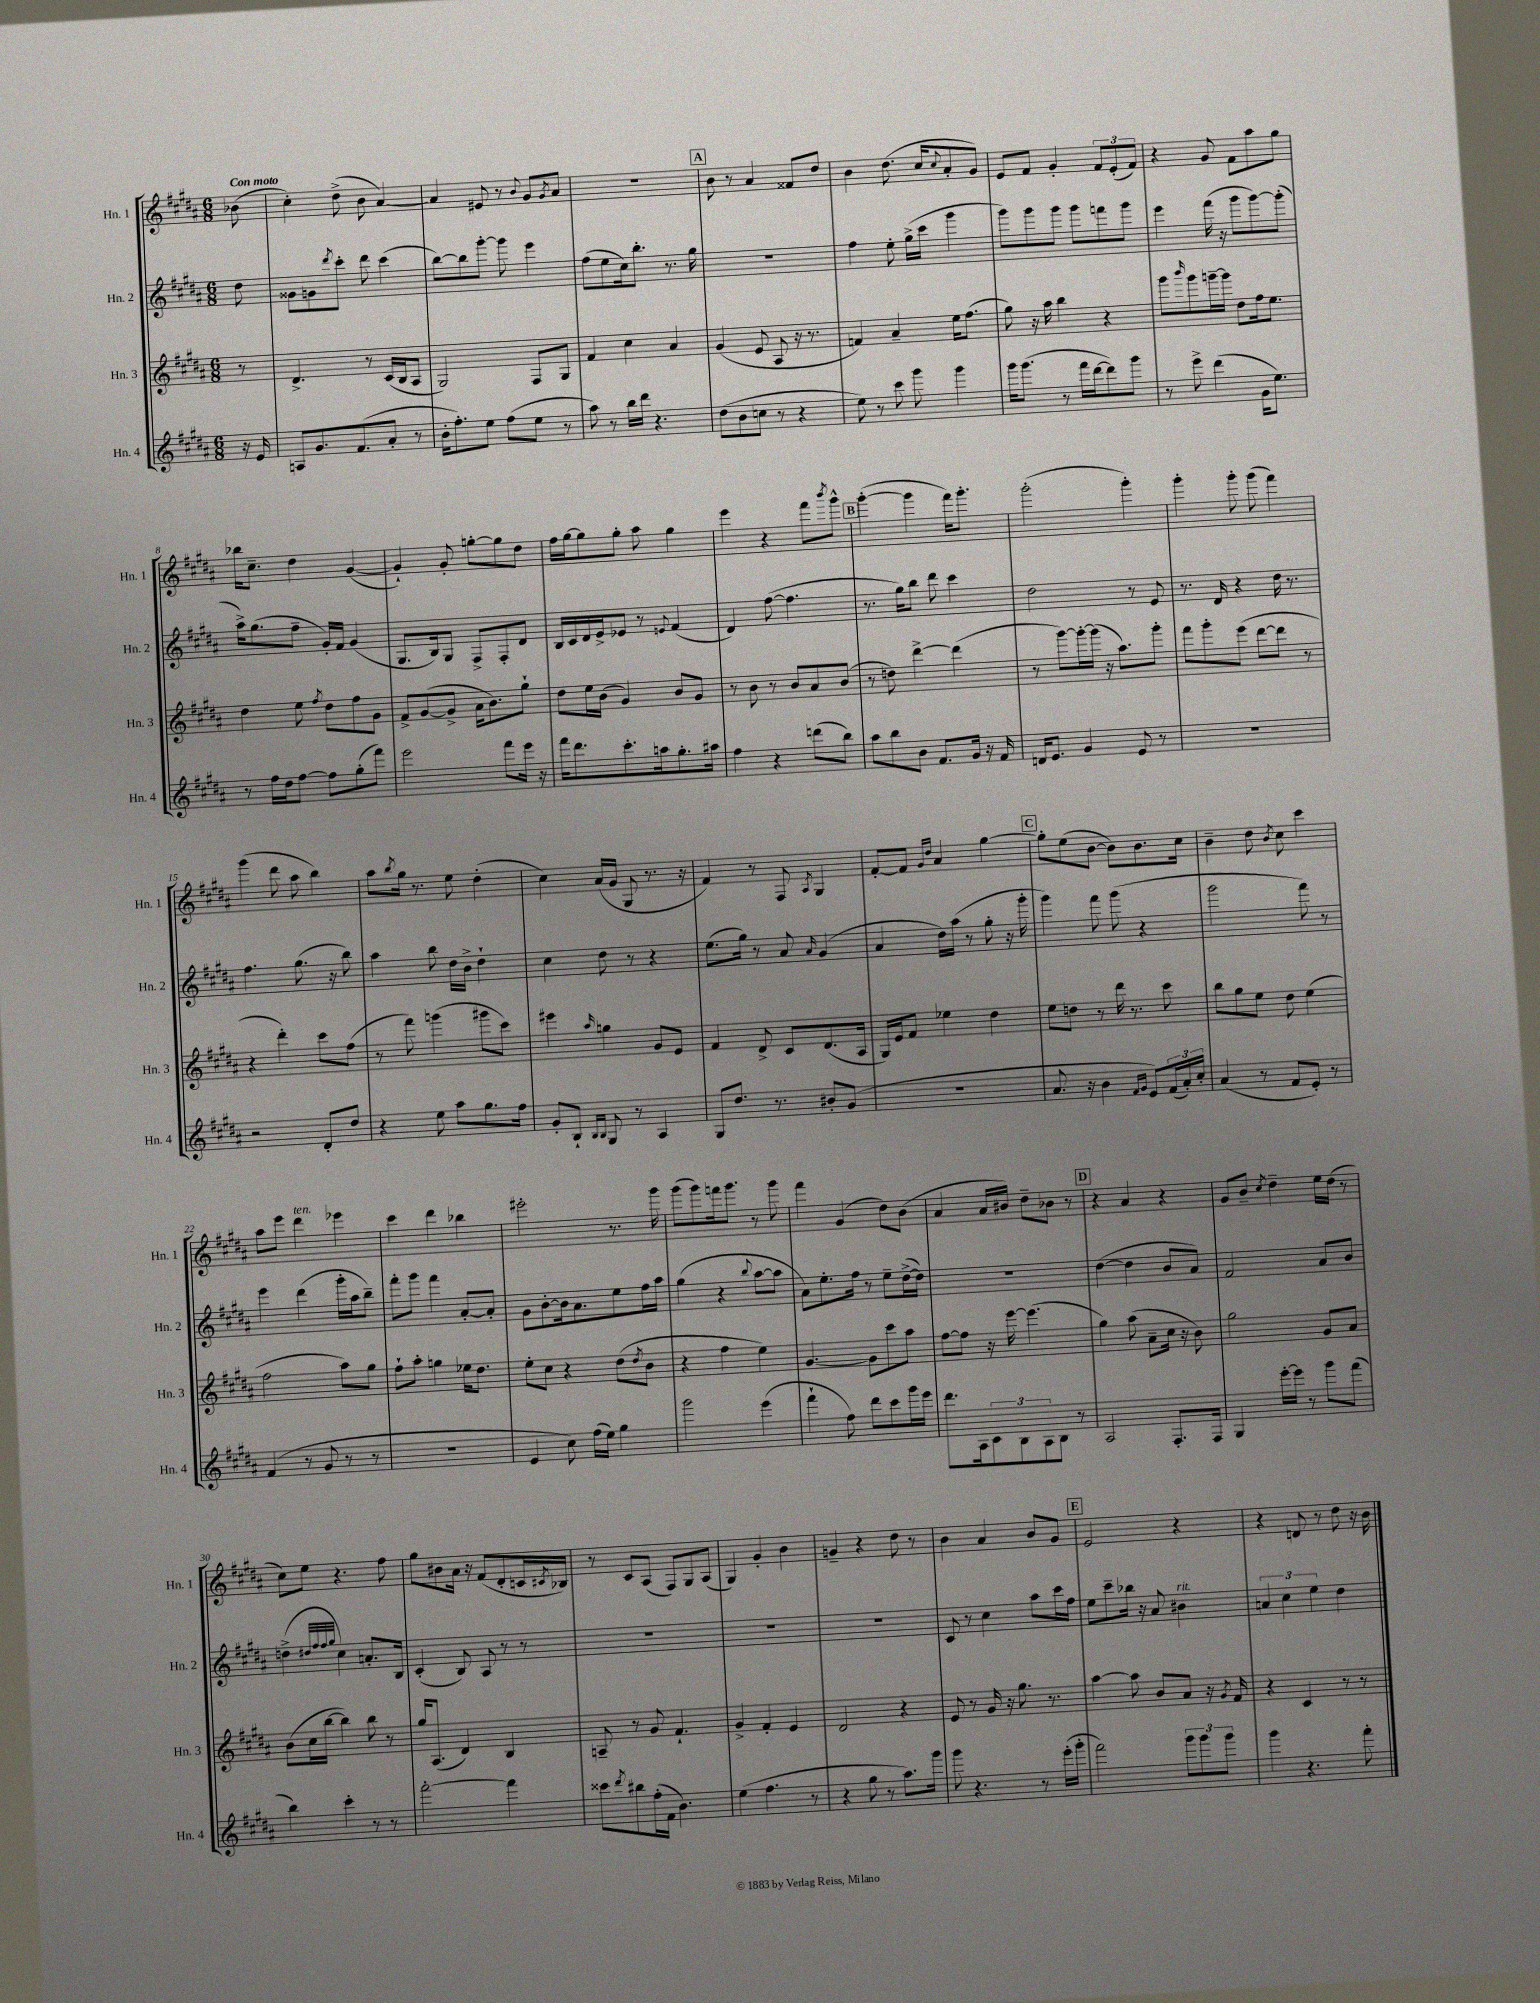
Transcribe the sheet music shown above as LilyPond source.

<<
\new StaffGroup <<
\new Staff = "s0" \with { instrumentName = "Hn. 1" shortInstrumentName = "Hn. 1" } {
    \clef treble \key b \major \numericTimeSignature \time 6/8 \partial 8 \tempo "Con moto"
    bes'8( |
    cis''4-.) dis''8->( b'8 ais'4~) |
    ais'4 eis'8 r8 \appoggiatura { b'8 } gis'8 \acciaccatura { gis'8 } ais'8 |
    R2. |
    \mark \markup { \box "A" } b'8 r8 ais'4 fisis'8 dis''8 |
    b'4 dis''8.( cis''16 \appoggiatura { cis''8 } ais'8-. gis'8) |
    e'8 fis'8 gis'4-. \tuplet 3/2 { fis'8 e'8-.( fis'8) } |
    r4 gis'8 fis'8 ais''8 gis''8 |
    bes''16 cis''8.-- dis''4 gis'4~( |
    gis'4-!) gis'8-. g''8~-. g''8 dis''8 |
    fis''16 gis''16~ gis''8 gis''8-. ais''8 gis''4 |
    e'''4 r4 fis'''8 \acciaccatura { b'''8 } gis'''8-^ |
    \mark \markup { \box "B" } gis'''4~-.( gis'''4 fis'''16) gis'''8.-. |
    gis'''2-.( gis'''4-.) |
    gis'''4-. gis'''8-. gis'''8( fis'''4) |
    gis'''4( dis'''8 ais''8 b''4) |
    ais''8 \acciaccatura { b''8 } gis''16 r8. e''8 dis''4-.( |
    cis''4) ais'16( gis'16 gis8 r8. r16 |
    fis'4) r8 fis8 \acciaccatura { ais8 } gis4 |
    fis'8~-. fis'8 \grace { gis'16 dis''16 } ais'4 gis''4~ |
    \mark \markup { \box "C" } gis''8-. e''8( b'8~ b'8) b'8. cis''16 |
    b'4-- dis''8 \acciaccatura { b'8 } cis''8 cis'''4 |
    ais''8 e'''8 dis'''4^\markup { \italic "ten." } ees'''4 |
    cis'''4 dis'''4 bes''4 |
    eis'''2-. r8. gis'''16 |
    gis'''8( gis'''8) f'''16 gis'''8. r8 gis'''8 |
    fis'''4 gis'4( dis''8) b'8( |
    ais'4 ais'16 bis'16) dis''8-- bes'8 r8 |
    \mark \markup { \box "D" } r4 ais'4 r4 |
    gis'8 b'8-- \acciaccatura { cis''8 } dis''4-- e''16 dis''16( r8 |
    cis''8) e''8 r4. fis''8 |
    gis''8 bis'8 ais'16 r16 fis'8( dis'8-. c'16 \acciaccatura { cis'8 } bes16) |
    r8 cis'8 ais8( fis8) gis8 ais8( |
    gis4) gis'4-. b'4 |
    g'4-- r4 dis''8 r8 |
    b'4 ais'4 b'8 gis'8 |
    \mark \markup { \box "E" } e'2 r4 |
    r4 d'8 r8 dis''8 r16 b'16 \bar "|." |
}
\new Staff = "s1" \with { instrumentName = "Hn. 2" shortInstrumentName = "Hn. 2" } {
    \clef treble \key b \major \numericTimeSignature \time 6/8 \partial 8
    dis''8 |
    gisis'8 g'8 \acciaccatura { dis'''8 } cis'''8-. dis'''8 cis'''4( |
    b''8~) b''8 gis'''8~-. gis'''8 e'''4 |
    fis''8( e''8 cis''16) b''8.-. r8. gis''16 |
    \mark \markup { \box "A" } R2. |
    fis''4 e''8-. gis''16->( cis'''16 gis'''4 |
    gis'''8) gis'''8 gis'''8 gis'''8 f'''8 gis'''8 |
    e'''4 fis'''16( r16 gis'''8 gis'''8~) gis'''8-.( |
    ais''16->) gis''8.( fis''8-- gis'16-.) fis'16 gis'4( |
    gis8. b16) gis8 fis8-> fis8-. dis'8 |
    b16 cis'16 dis'16 e'16-> ees'8 r8 \appoggiatura { e'8 } fis'4( |
    dis'4) fis''8~( fis''4. |
    \mark \markup { \box "B" } r8. gis''16) b''8 dis'''8 cis'''4 |
    dis''2 r8 e'8 |
    r8. dis'16 r4 dis''16 r8. |
    fis''4. gis''8.( r16 b''8) |
    ais''4 b''8 dis''16 b'16-> dis''4-! |
    cis''4 dis''8 r8 r4 |
    e''8.( gis''16) r8 ais'8 \grace { ais'16 } gis'4( |
    ais'4 dis''16) ais''16( r8 gis''8-. r16 gis'''16-. |
    \mark \markup { \box "C" } gis'''4) fis'''8 gis'''8( r4 |
    gis'''2 fis'''8) r8 |
    e'''4 dis'''4( gis'''16-. ais''16 b''8--) |
    fis'''8-. gis'''8 fis'''4 ais'8~-. ais'8-. |
    gis'8 b'8~-. b'16 ais'8. e''8 fis''16 ais''16 |
    gis''4( r4 \appoggiatura { b''8 } ais''8~ ais''8 |
    ais'8) e''8.-. fis''16 r8 e''8-- dis''16~->( dis''16) |
    R2. |
    \mark \markup { \box "D" } dis''4~( dis''4 b'8 ais'8) |
    fis'2 ais'8 b'8 |
    d''4->( \grace { dis''32 fis''32 fis''32 gis''32 } cis''4) a'8.-. b16 |
    cis'4-.( b8) ais8 r8 r8 |
    R2. |
    R2. |
    R2. |
    cis'8 r8 cis''4 ais''8 cis'''16 fis''16 |
    \mark \markup { \box "E" } e''8 cis'''8-- bes''16 r16 ais'8 bis'4^\markup { \italic "rit." } |
    \tuplet 3/2 { a'4 cis''4 e''4 } dis''4 \bar "|." |
}
\new Staff = "s2" \with { instrumentName = "Hn. 3" shortInstrumentName = "Hn. 3" } {
    \clef treble \key b \major \numericTimeSignature \time 6/8 \partial 8
    r8 |
    dis'4.-> r8 cis'16( b16 ais8 |
    gis2) fis8 gis8 |
    fis'4 cis''4 ais'4 |
    \mark \markup { \box "A" } gis'4( e'8 ais8 r16 r8. |
    f'4) ais'4-- e''16 fis''8.( |
    gis''8) r16 ais''16 b''4 r4 |
    gis'''8 \grace { b'''16 } gis'''8 g'''16~-- g'''16 dis''8 fis''16 e''8. |
    dis''4 e''8 \acciaccatura { fis''8 } dis''8 fis''8 gis'8 |
    fis'8-> gis'8~( gis'8-> ais'16 b'8.) gis''8-! |
    dis''8 e''16 b'16( gis'4) b'8 gis'8 |
    r8 b'8 r8 b'8 ais'8 b'8( |
    \mark \markup { \box "B" } r8 d''8) dis'''4~-> dis'''4( |
    r8 gis'''8~) gis'''16~-. gis'''16( r16 ais''8.) gis'''8-. |
    fis'''8 gis'''8-. e'''8( dis'''8~ dis'''8 r8 |
    r4 dis'''4-.) cis'''8 fis''8( |
    r8 fis'''8) g'''4( gis'''8 cis'''8) |
    eis'''4 \grace { ais''16 } g''4 gis'8 e'8 |
    fis'4 dis'8-> cis'8 dis'8.( ais16 |
    gis16) e'16 fis'8 ees''4 dis''4 |
    \mark \markup { \box "C" } e''8 d''8 r8 dis'''16 r8. cis'''8 |
    b''8 gis''8 e''8 dis''8 e''4( |
    fis''2 ais''8) gis''8 |
    fis''8-! ais''8-. g''4 ees''16 dis''8. |
    e''8-. cis''8 r4 dis''8( \acciaccatura { dis''8 } b'8 |
    r4 fis''4 e''4) |
    gis'4.~ gis'8 cis'''8 ais''8 |
    fis''8~ fis''8 r16 e'''16~ e'''4.( |
    \mark \markup { \box "D" } gis''4) ais''8( ais'8-- cis''16 r16 b'8) |
    gis''2 gis'8 ais'8 |
    b'8( cis''16 b''16~ b''4) b''8 r8 |
    gis''16 ais8.( dis'4) b4 |
    a8-- r8 gis'8 fis'4.-! |
    gis'4-> fis'4-. e'4 |
    dis'2 r4 |
    e'8 r8 gis'16 r16 gis''8. r8. |
    \mark \markup { \box "E" } ais''4~ ais''8 b'8 ais'8 r16 \acciaccatura { gis'8 } fis'16 |
    r4 cis'4 r8 r8 \bar "|." |
}
\new Staff = "s3" \with { instrumentName = "Hn. 4" shortInstrumentName = "Hn. 4" } {
    \clef treble \key b \major \numericTimeSignature \time 6/8 \partial 8
    r16 e'16 |
    a8 gis'8. fis'8.( ais'8-. r8 |
    b'16-. fis''8.-.) e''8 fis''8( e''8 r8 |
    ais''8) r8 b''16 dis'''16 r4. |
    \mark \markup { \box "A" } dis''8( b'8 c''8 r8 r4 |
    e''8) r8 cis'''8 gis'''8 gis'''4 |
    gis'''16 gis'''8.( r8 fis'''16 dis'''16~ dis'''8) gis'''8 |
    r8 e'''8-> dis'''4( gis'16 e''8.) |
    r8 fis''16 dis''16 fis''8~ fis''8 gis''8-.( fis'''8) |
    e'''2 fis'''8 e'''16 r16 |
    fis'''16 dis'''8. cis'''8.-. a''16 gis''8.-. ais''16 |
    fis''4 r4 d'''8( b''8) |
    \mark \markup { \box "B" } ais''8 b''8 b'8 fis'8. gis'16 r16 fis'16 |
    d'16 e'8. gis'4 e'8 r8 |
    R2. |
    r2 dis'8-. dis''8 |
    r4 e''8 ais''8 gis''8. fis''16 |
    gis'8-. b8-! \grace { b16 b16 } gis8 r8 ais4 |
    gis8 dis''8. r8. bis'8-. gis'8( |
    R2. |
    \mark \markup { \box "C" } ais'8. r16 b'4 \grace { fis'16 gis'16 } e'8) \tuplet 3/2 { fis'16( ais'16-.) cis''16-. } |
    ais'4( r8 fis'8 e'8-.) r8 |
    fis'4( r8 gis'8 r8 r8 |
    R2. |
    e'4 cis''8) fis''16( e''16) gis''4 |
    gis'''2 e'''4( |
    fis'''4-! fis''8) dis'''8 cis'''8 gis'''16 e'''16 |
    dis'''8. ais16 \tuplet 3/2 { cis'8 b8 ais8 } b8 r8 |
    \mark \markup { \box "D" } ais2 fis8.-. fis16 |
    gis4 e'''16~-. e'''16 r8 gis'''8 fis'''8( |
    b''4) cis'''4-. r8 r8 |
    fis'''2~-. fis'''4 |
    cisis'''8 \acciaccatura { dis'''8 } bis''8 fis''16-.( fis'16 b'4.) |
    e''4( fis''4. r8 |
    r4 gis''8 r8 ais''8.) gis'''16 |
    gis'''8 r4. r8 e'''16-.( gis'''16-. |
    \mark \markup { \box "E" } fis'''2) \tuplet 3/2 { gis'''8 gis'''8 gis'''8 } |
    gis'''4 r4. fis'''8-. \bar "|." |
}
>>
>>
